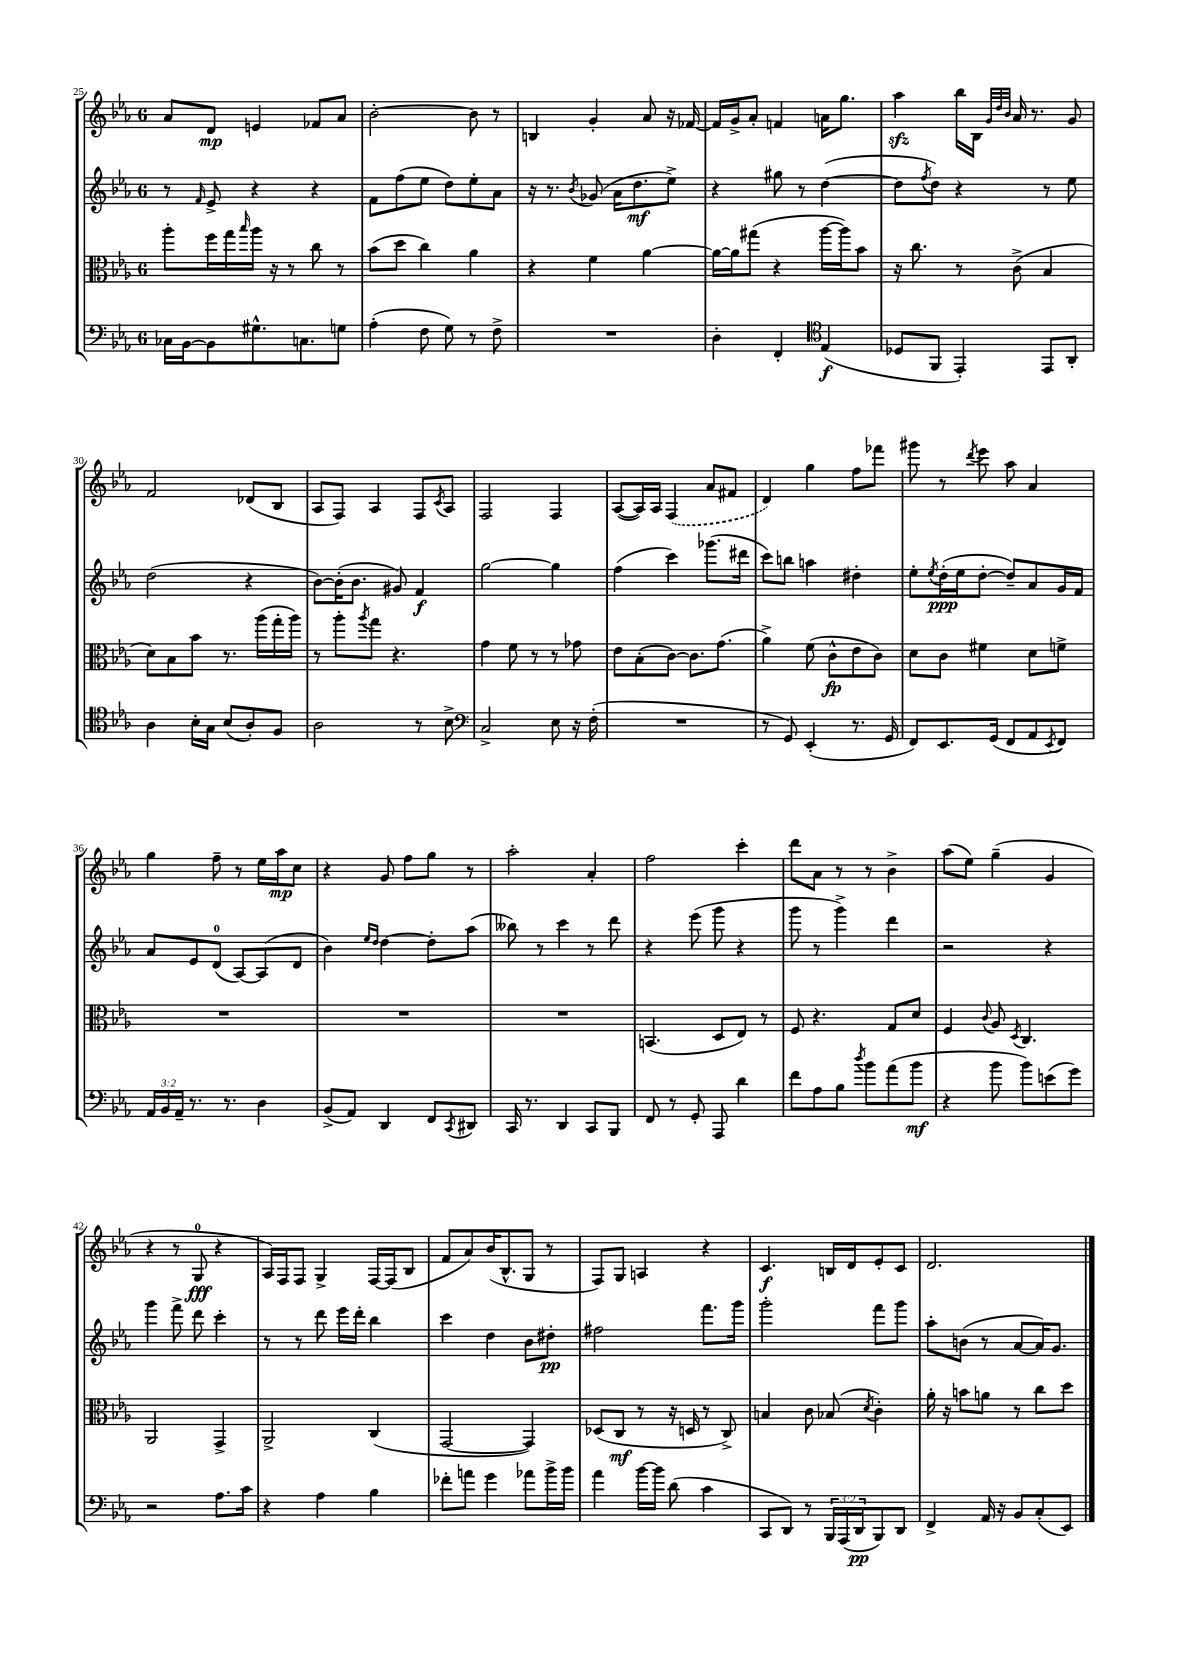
<<
\new StaffGroup <<
\new Staff = "s0" {
    \clef treble \key ees \major \once \override Staff.TimeSignature.style = #'single-digit \time 6/8
    aes'8 d'8\mp e'4 fes'8 aes'8 |
    bes'2~-. bes'8 r8 |
    b4 g'4-. aes'8 r16 fes'16~ |
    fes'16 g'16-> aes'8-. f'4 a'16 g''8. |
    aes''4\sfz bes''16 bes16 \grace { g'32 d''32 bes'32 } aes'16 r8. g'8 |
    f'2 des'8( bes8 |
    aes8 f8) aes4 f8 \acciaccatura { c'8 } aes8 |
    f2 f4 |
    aes8~( aes16) aes16 \once \slurDashed f4( aes'8 fis'8 |
    d'4) g''4 f''8 fes'''8 |
    gis'''8 r8 \acciaccatura { d'''8 } ees'''8 aes''8 aes'4 |
    g''4 f''8-- r8 ees''16 aes''16\mp c''8 |
    r4 g'8 f''8 g''8 r8 |
    aes''2-. aes'4-. |
    f''2 c'''4-. |
    d'''8 aes'8 r8 r8 bes'4-> |
    aes''8( ees''8) g''4--( g'4 |
    r4 r8 g8-0\fff r4 |
    aes16) f16 f8 g4-> f16~ f16( bes8 |
    f'8 aes'8) bes'16( bes8.-^ g8 r8 |
    f8) g8 a4 r4 |
    c'4.\f b16 d'16 ees'8-. c'8 |
    d'2. \bar "|." |
}
\new Staff = "s1" {
    \clef treble \key ees \major \once \override Staff.TimeSignature.style = #'single-digit \time 6/8
    r8 \grace { f'16 } ees'8-> r4 r4 |
    f'8 f''8( ees''8 d''8) ees''8-. aes'8 |
    r16 r8. \acciaccatura { bes'8 } ges'8( aes'16 d''8.\mf ees''8->) |
    r4 gis''8 r8 d''4~( |
    d''8 \acciaccatura { f''8 } d''8) r4 r8 ees''8 |
    d''2( r4 |
    bes'8~) bes'16-.( bes'8. gis'8) f'4\f |
    g''2~ g''4 |
    f''4( c'''4) ges'''8.( dis'''16 |
    c'''8) b''8 a''4 dis''4-. |
    ees''8-. \acciaccatura { ees''8 } d''16-.\ppp( ees''16 d''8~-. d''8--) aes'8 g'16 f'16 |
    aes'8 ees'8 d'8-0( aes8~) aes8( d'8 |
    bes'4) \grace { ees''16 d''16 } d''4~ d''8-. aes''8( |
    beses''8) r8 c'''4 r8 d'''8 |
    r4 ees'''8( g'''8 r4 |
    g'''8 r8 g'''4->) d'''4 |
    r2 r4 |
    g'''4 f'''8-> d'''8 c'''4-. |
    r8 r8 d'''8 ees'''16 d'''16-. bes''4 |
    c'''4 d''4 bes'8 dis''8-.\pp |
    fis''2 f'''8. g'''16 |
    g'''2-. f'''8 g'''8 |
    aes''8-. b'8( r8 aes'8~ aes'16) g'8. \bar "|." |
}
\new Staff = "s2" {
    \clef alto \key ees \major \once \override Staff.TimeSignature.style = #'single-digit \time 6/8
    aes''8-. f''16 g''16 \grace { bes''16 } aes''16 r16 r8 c''8 r8 |
    bes'8( d''8 c''4) aes'4 |
    r4 f'4 aes'4~ |
    aes'16~ aes'16 gis''8( r4 aes''16~ aes''16) bes'8 |
    r16 c''8. r8 c'8->( bes4 |
    d'8) bes8 bes'8 r8. aes''16( g''16-. aes''16) |
    r8 aes''8-. \acciaccatura { aes''8 } g''8 r4. |
    g'4 f'8 r8 r8 ges'8 |
    ees'8 bes8-.( c'8~) c'8. g'8.( |
    aes'4->) f'8( c'8-^\fp ees'8 c'8) |
    d'8 c'8 fis'4 d'8 f'8-> |
    R2. |
    R2. |
    R2. |
    b,4.( d8 ees8) r8 |
    f8 r4. g8 d'8 |
    f4 \appoggiatura { c'8 } aes8 \acciaccatura { d8 } c4. |
    aes,2 g,4-> |
    aes,2-> c4( |
    g,2~ g,4) |
    des8( c8\mf r8 r16 d16 r8 c8->) |
    b4 c'8 bes8( \acciaccatura { d'8 } c'4-.) |
    aes'16-. r16 b'8 a'8 r8 c''8 d''8 \bar "|." |
}
\new Staff = "s3" {
    \clef bass \key ees \major \once \override Staff.TimeSignature.style = #'single-digit \time 6/8 \override Staff.TupletNumber.text = #tuplet-number::calc-fraction-text
    ces16 bes,16~ bes,8 gis8.-^ c8. g8 |
    aes4-.( f8 g8) r8 f8-> |
    R2. |
    d4-. f,4-. \clef tenor ees4\f( |
    des8 f,8 ees,4-.) ees,8 aes,8-. |
    aes4 bes16-. g16 bes8( aes8-.) f8 |
    aes2 r8 bes8-> |
    \clef bass c2-> ees8 r16 f16-.( |
    R2. |
    r8 g,8) ees,4-.( r8. g,16 |
    f,8) ees,8. g,16( f,8 aes,8 \acciaccatura { ees,8 } f,8) |
    \tuplet 3/2 { aes,16 bes,16 aes,16-- } r8. r8. d4 |
    bes,8->( aes,8) d,4 f,8 \acciaccatura { c,8 } dis,8 |
    c,16 r8. d,4 c,8 bes,,8 |
    f,8 r8 g,8-. aes,,8 d'4 |
    f'8 aes8 bes8 \acciaccatura { d''8 } bes'8 aes'8( bes'8\mf |
    r4 bes'8 bes'8) e'8( g'8) |
    r2 aes8. c'16 |
    r4 aes4 bes4 |
    fes'8-. a'8 g'4 aes'8 bes'16-> bes'16 |
    aes'4 bes'16~ bes'16 d'8( c'4 |
    c,8 d,8) r8 \tuplet 3/2 { bes,,16 aes,,16( d,16\pp } bes,,8) d,8 |
    f,4-> aes,16 r16 bes,8 c8-.( ees,8) \bar "|." |
}
>>
>>
\layout { \context { \Score currentBarNumber = #25 } }
